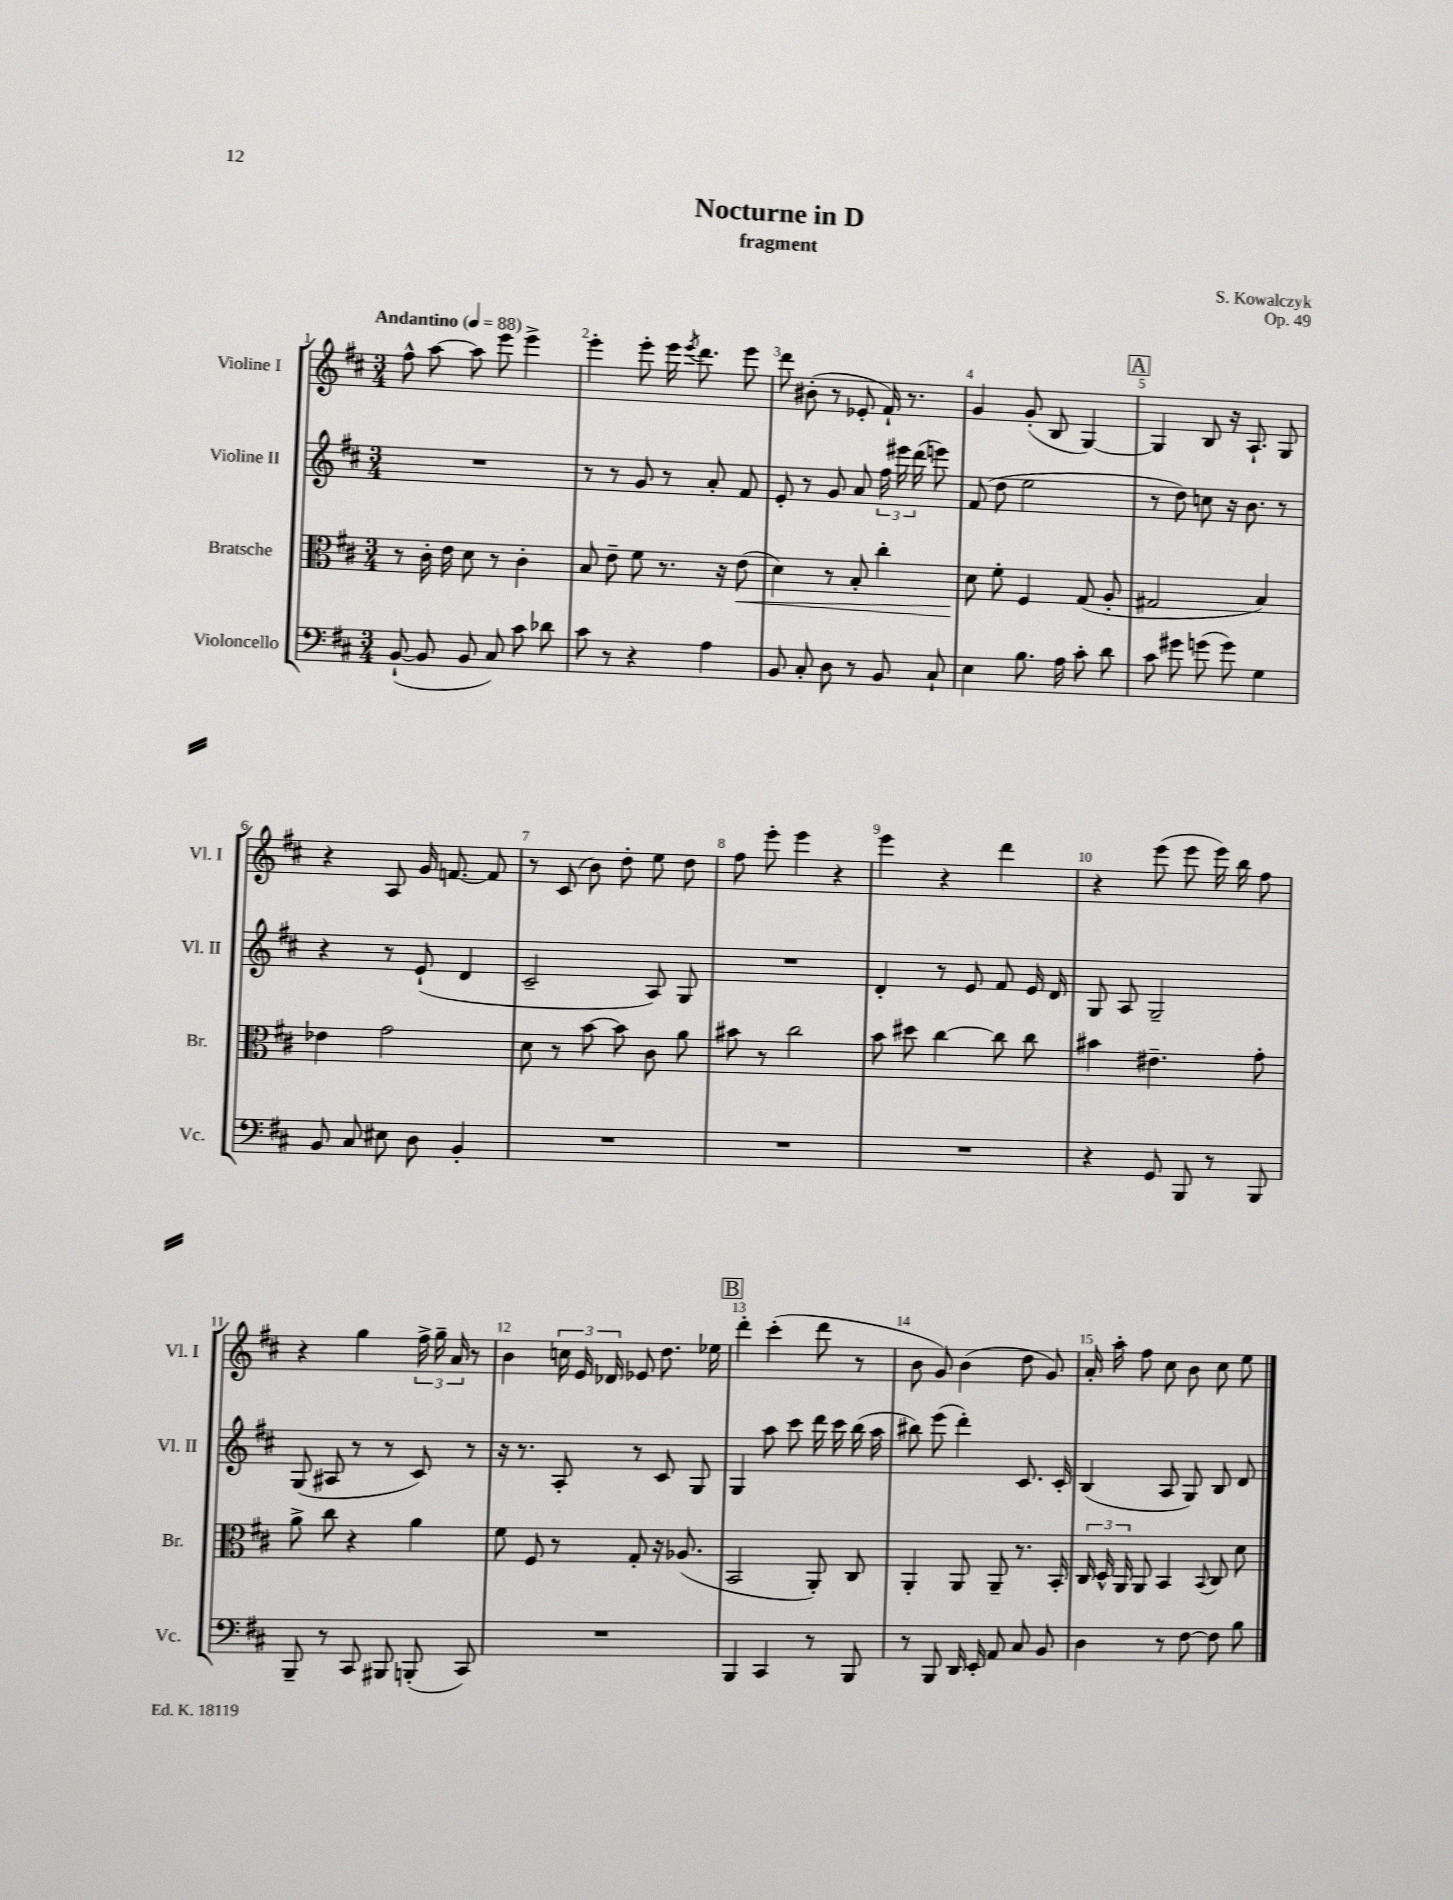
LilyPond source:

\header { title = "Nocturne in D" composer = "S. Kowalczyk" subtitle = "fragment" opus = "Op. 49" }
<<
\new StaffGroup <<
\new Staff = "s0" \with { instrumentName = "Violine I" shortInstrumentName = "Vl. I" } {
    \clef treble \key d \major \numericTimeSignature \time 3/4 \tempo "Andantino" 4 = 88
    \autoBeamOff fis''8-^ a''8~ a''8 e'''8 e'''4-> |
    e'''4-. e'''8-. e'''16 \acciaccatura { e'''8 } d'''8. e'''8 |
    d'''8 bis'8-.( r8 ees'8-. fis'16-!) r8. |
    g'4 g'8-.( b8 g4~) |
    \mark \markup { \box "A" } g4 b8 r16 a8.-! g8 |
    r4 a8 g'16 f'8.~ f'8 |
    r8 cis'8( b'8) d''8-. e''8 d''8 |
    fis''8 e'''8-. e'''4 r4 |
    e'''4 r4 d'''4 |
    r4 e'''8( e'''8 e'''16) b''16 fis''8 |
    r4 g''4 \tuplet 3/2 { fis''16-> g''16-- a'16 } r8 |
    b'4 \tuplet 3/2 { c''16 e'16 des'16 } ees'8 d''8. ees''16 |
    \mark \markup { \box "B" } d'''4-. cis'''4-.( d'''8 r8 |
    b'8 g'8) b'4( d''8 g'8) |
    a'16-. a''16-. fis''8 cis''8 b'8 cis''8 e''8 \bar "|." |
}
\new Staff = "s1" \with { instrumentName = "Violine II" shortInstrumentName = "Vl. II" } {
    \clef treble \key d \major \numericTimeSignature \time 3/4
    \autoBeamOff R2. |
    r8 r8 g'8 r8 a'8-. fis'8 |
    e'8-. r8 g'8 a'8 \tuplet 3/2 { fis''16 eis'''16 d'''16( } e'''8) |
    fis'8( d''8 e''2 |
    \mark \markup { \box "A" } r8 d''8) c''8 r16 b'8. r8 |
    r4 r8 e'8-!( d'4 |
    cis'2-- a8) g8 |
    R2. |
    d'4-. r8 e'8 fis'8 e'16 d'16 |
    g8 a8 g2-- |
    g8( ais8 r8 r8 cis'8) r8 |
    r16 r8. a8-. r8 cis'8 g8 |
    \mark \markup { \box "B" } g4 a''8 cis'''8 d'''16 cis'''16 b''16( a''16 |
    bis''8) e'''8( d'''4-.) cis'8. cis'16-. |
    b4( a8 g8) b8 d'8 \bar "|." |
}
\new Staff = "s2" \with { instrumentName = "Bratsche" shortInstrumentName = "Br." } {
    \clef alto \key d \major \numericTimeSignature \time 3/4
    \autoBeamOff r8 cis'16-. e'16 d'8 r8 cis'4-. |
    b8 e'8-- fis'8 r8. r16 e'8\<( |
    d'4) r8 b8-. cis''4-. |
    d'8\! fis'8-. fis4 g8( a8-. |
    \mark \markup { \box "A" } gis2 b4) |
    ees'4 g'2 |
    d'8 r8 b'8~ b'8 cis'8 a'8 |
    bis'8 r8 cis''2 |
    b'8 dis''8 cis''4~ cis''8 cis''8 |
    bis'4 eis'4.-- g'8-. |
    a'8-> cis''8 r4 a'4 |
    fis'8 fis8 r8 g8-. r16 aes8.( |
    \mark \markup { \box "B" } b,2 a,8-.) cis8 |
    a,4-. a,8 a,8-- r8. b,16-. |
    \tuplet 3/2 { cis16 d16-^ a,16 } a,8 b,4 \appoggiatura { b,8 } cis8 d'8 \bar "|." |
}
\new Staff = "s3" \with { instrumentName = "Violoncello" shortInstrumentName = "Vc." } {
    \clef bass \key d \major \numericTimeSignature \time 3/4
    \autoBeamOff b,8~-!( b,8 b,8 cis8) cis'8 des'8 |
    cis'8 r8 r4 a4 |
    b,8 cis8-. d8 r8 b,8 cis8-! |
    e4 b8. a16 cis'8-. d'8 |
    \mark \markup { \box "A" } cis'8 gis'8 g'8( g'8) g4 |
    b,8 cis8 eis8 d8 b,4-. |
    R2. |
    R2. |
    R2. |
    r4 g,8 b,,8 r8 b,,8 |
    b,,8-- r8 cis,8 bis,,8 b,,8-.( cis,8) |
    R2. |
    \mark \markup { \box "B" } b,,4 cis,4 r8 b,,8 |
    r8 b,,8 d,16 e,16-. a,8 cis8 b,8 |
    d4 r8 fis8~ fis8 b8 \bar "|." |
}
>>
>>
\layout { \context { \Score \override BarNumber.break-visibility = ##(#f #t #t) barNumberVisibility = #all-bar-numbers-visible } }
